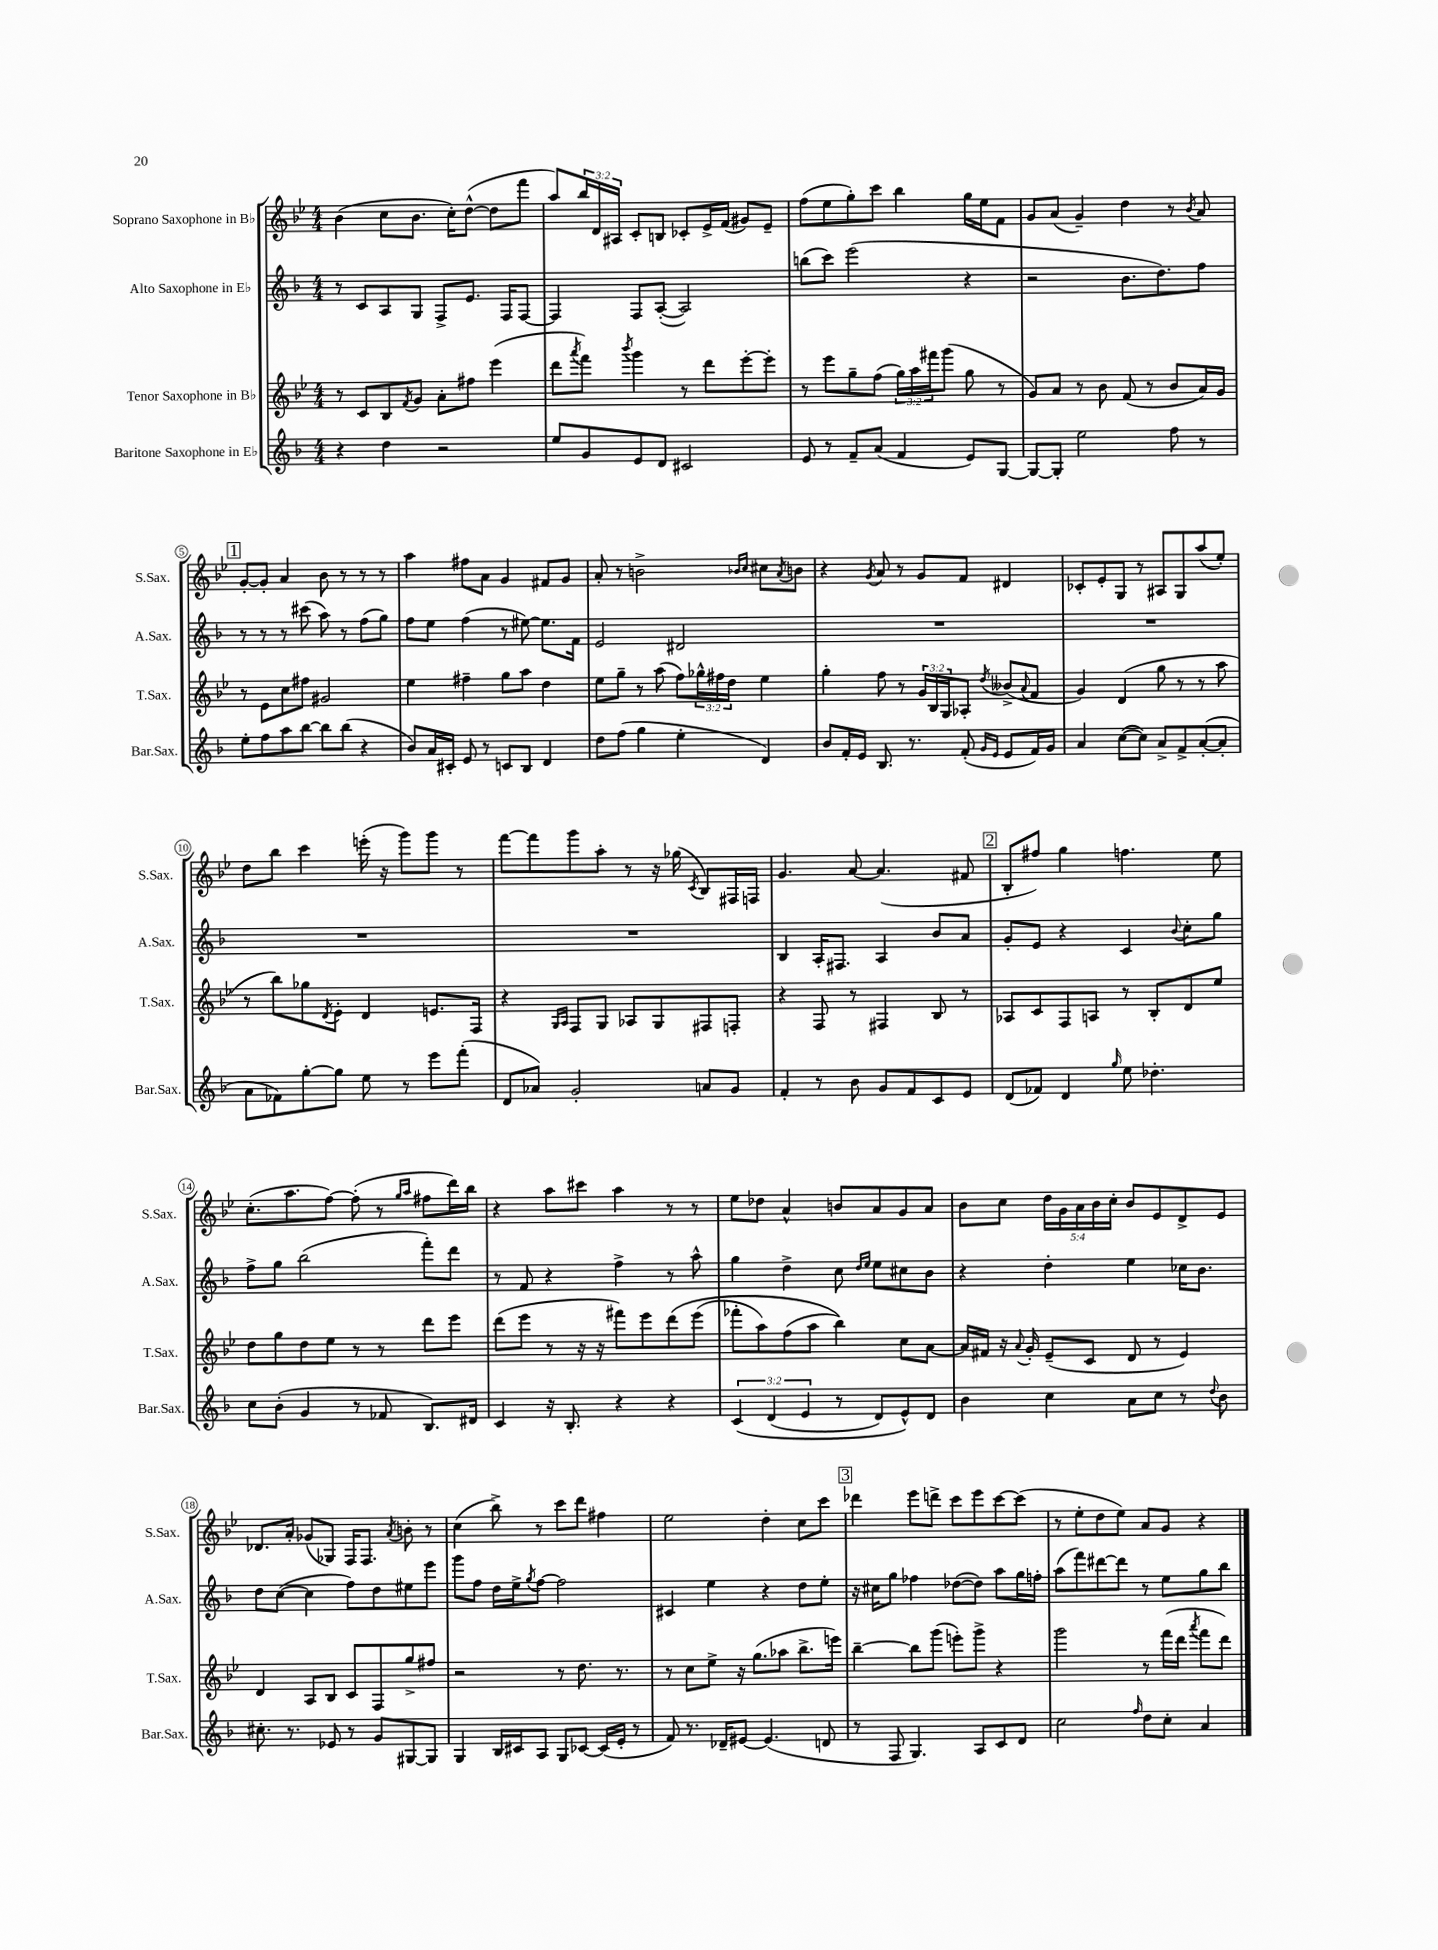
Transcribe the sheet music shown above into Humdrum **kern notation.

**kern	**kern	**kern	**kern
*staff4	*staff3	*staff2	*staff1
*clefG2	*clefG2	*clefG2	*clefG2
*k[b-]	*k[b-e-]	*k[b-]	*k[b-e-]
*M4/4	*M4/4	*M4/4	*M4/4
4r	8r	8r	(4b-\
.	8c/L	8c/L	.
4dd\	8B-/	8A/	8cc\L
.	8qf/	.	.
.	8g/J	8G/J	8.b-\J
2r	8a'\L	8F^/L	.
.	.	.	16cc'\LK)
.	8ff#\J	8.e/J	([8dd^^\J
.	(4eee-\	.	8dd\]L
.	.	16F/LK	.
.	.	[8F/J	8fff\J
=	=	=	=
8ee/L	8ddd\L	4F/]	8aa/L)
.	8qaaa/	.	.
8g/	8fff\J)	.	24bb-/L
.	.	.	24d/
.	.	.	24A#/JJ
.	8qbbb-/	.	.
8e/	4ggg\	8F/L	8c'/L
8d/J	.	([8A'/J	8B/J
2c#/	8r	2A/])	8c-'/L
.	8ddd\L	.	16e-^/L
.	.	.	(16f/JJ
.	[8eee-'\	.	8g#/L)
.	8eee-'\]J	.	8e-~/J
=	=	=	=
8e/	8r	(8bb\L	(8ff\L
8r	8eee-\L	8ccc\J)	8ee-\
8f~/L	8gg~\	(2eee\	8gg'\)
(8a/J	(8ff\J	.	8ccc\J
4f/	24gg\LL)	.	4bb-\
.	24aa\	.	.
.	24fff#\J	.	.
.	(8ggg\J	.	.
8e/L)	8gg\	4r	16gg\LL
.	.	.	16ee-\J
[8G/J	8r	.	8f\J
=	=	=	=
8G/_L	8g/L)	2r	8g/L
8G'/]J	8a/J	.	(8a/J
2ee\	8r	.	4g~/)
.	8b-\	.	.
.	(8f/	8.b-\L	4dd\
.	8r	.	.
.	.	8.dd\)	.
8ff\	8b-/L	.	8r
.	.	.	8qb-/
8r	16a/L)	8ff\J	8a/
.	16g/JJ	.	.
=	=	=	=
8ee'\L	8r	8r	[8g'/L
8ff\	8e-\L	8r	8g'/]J
8aa\	8cc\	8r	4a/
[8bb-\J	8ff#\J	(8ccc#\	.
8bb-\]L	2g#/	8aa\)	8b-\
(8bb-\J	.	8r	8r
4r	.	(8ff\L	8r
.	.	8gg\J)	8r
=	=	=	=
8b-/L)	4ee-\	8ff\L	4aa\
16a/L	.	8ee\J	.
16c#'/JJ	.	.	.
8e/	4ff#~\	(4ff\	8ff#\L
8r	.	.	8a\J
8c/L	8gg\L	8r	4g/
8B-/J	8aa\J	[8ee#\)	.
4d/	4dd\	8.ee#\]L	8f#/L
.	.	.	8g/J
.	.	16f\Jk	.
=	=	=	=
8dd\L	8ee-\L	2e/	8a'/
(8ff\J	8gg~\J	.	8r
4gg\	8r	.	2b^\
.	(8aa\	.	.
4ee'\	8ff\L)	2d#/	.
.	24gg-^^\L	.	.
.	24ff#\	.	.
.	24dd\JJ	.	.
.	.	.	16qqb-/LL
.	.	.	16qqcc/JJ
4d/)	4ee-\	.	8cc#\L
.	.	.	8qa/
.	.	.	8b\J
=	=	=	=
8b-/L	4gg'\	1r	4r
16f'/L	.	.	.
16e/JJ	.	.	.
.	.	.	8qg/
8.B-/	8ff\	.	8a/
.	8r	.	8r
8.r	.	.	.
.	24g/LL	.	8g/L
.	24B-/	.	.
.	24G/J	.	.
(8f'/	8A-'/J	.	8f/J
16qqg/LL	.	.	.
16qqe/JJ	8qdd/	.	.
8e/L	(8b--^/L	.	4d#/
.	8qqa/	.	.
16f/L)	8f/J	.	.
16g/JJ	.	.	.
=	=	=	=
4a/	4g/)	1r	8c-'/L
.	.	.	8e-'/
([8cc\L	(4d/	.	8G/J
8cc\]J)	.	.	8r
8a^/L	8gg\	.	8A#/L
8f^/	8r	.	8G/
([8a'/	8r	.	(8aa/
8a'/]J	8aa\	.	8ee-'/J)
=	=	=	=
8a\L	8r	1r	8dd\L
8f-\)	8bb-\L)	.	8bb-\J
[8gg'\	8gg-\	.	4ccc\
.	8qd/	.	.
8gg\]J	8e-'\J	.	.
8ee\	4d/	.	(16eee'\
.	.	.	16r
8r	.	.	8ggg\L)
8eee\L	8.e/L	.	8ggg\J
(8fff'\J	.	.	8r
.	16F/Jk	.	.
=	=	=	=
8d/L	4r	1r	[8fff\L
8a-/J)	.	.	8fff\]
.	16qqG/LL	.	.
.	16qqA/JJ	.	.
2g'/	8F/L	.	8ggg\
.	8G/J	.	8aa'\J
.	8A-/L	.	8r
.	8G/	.	16r
.	.	.	(16gg-\
.	.	.	8qc/
8a/L	8F#/	.	8B-/L)
8g/J	8F'/J	.	16F#/L
.	.	.	16F/JJ
=	=	=	=
4f'/	4r	4B-/	4.g/
8r	8F/	16A'/LK	.
.	.	8.F#/J	.
8b-\	8r	.	[8a/
8g/L	4F#/	4A/	(4.a/]
8f/	.	.	.
8c/	8B-/	8b-/L	.
8e/J	8r	8a/J	8f#/
=	=	=	=
(8d/L	8A-/L	8g'/L	8B-'/L
8f-/J)	8c/	8e/J	8ff#/J)
4d/	8F/	4r	4gg\
.	8A/J	.	.
16qqgg/	.	.	.
8ee\	8r	4c/	4.ff\
4.dd-'\	8B-'/L	.	.
.	.	8qqb-/	.
.	8d/	8cc'\L	.
.	8ee-/J	8gg\J	8ee-\
=	=	=	=
8cc\L	8dd\L	8ff^\L	(8.cc'\L
(8b-'\J	8gg\	8gg\J	.
.	.	.	8.aa\
4g/	8dd\	(2bb-\	.
.	8ee-\J	.	[8ff\J)
8r	8r	.	(8ff'\]
8f-/	8r	.	8r
.	.	.	16qqgg/LL
.	.	.	16qqaa/JJ
8.B-/L)	8ddd\L	8fff'\L)	8ff#\L
.	8eee-\J	8ddd\J	16ddd\L)
16d#/Jk	.	.	16bb-\JJ
=	=	=	=
4c/	(8ddd\L	8r	4r
.	8eee-\J	8f/	.
16r	8r	4r	8aa\L
8.B-'/	.	.	.
.	16r	.	8ccc#\J
.	16r	.	.
4r	8fff#\L)	4ff^\	4aa\
.	8eee-\	.	.
4r	&(8ddd\	8r	8r
.	(8eee-\J	8aa^^\	8r
=	=	=	=
&(6c/	8fff-'\L	4gg\	8ee-\L
.	8aa\)	.	8dd-\J
(6d/	.	.	.
.	(8ff\	4dd^\	4a^^/
6e/	.	.	.
.	8aa\J	.	.
8r	4bb-\)&)	8cc\	8b/L
.	.	16qqdd/LL	.
.	.	16qqee/JJ	.
8d/L)	.	8ee\L	8a/
8e^^/&)	8cc\L	8cc#\	8g/
8d/J	[8a\J	8b-\J	8a/J
=	=	=	=
4b-\	16a/]LL	4r	8b-\L
.	16f#/JJ	.	.
.	16r	.	8cc\J
.	8qqa/	.	.
.	16g'/	.	.
4cc\	(8e-~/L	4dd'\	20dd\LL
.	.	.	20g\
.	.	.	20a\
.	8c/J	.	.
.	.	.	20b-\
.	.	.	20cc'\JJ
8a\L	8d/	4ee\	8b-/L
8cc\J	8r	.	8e-/
8r	4e-/)	16cc-\LK	8d^/
.	.	8.b-\J	.
8qqdd/	.	.	.
8b-\	.	.	8e-/J
=	=	=	=
8.cc#'\	4d/	8dd\L	8.d-/L
.	.	([8cc\J	.
8.r	.	.	16a'/Jk
.	8A/L	4cc\]	(8g-/L
8e-/	8B-/J	.	8G-/J)
8r	8c/L	8ff\L)	16F/LK
.	.	.	8.F/J
8g/L	8F/	8dd\	.
.	.	.	8qa/
[8G#/	8gg^/	8ee#\	8b'\
8G#/]J	8ff#/J	8eee\J	8r
=	=	=	=
4G/	2r	8ggg\L	(4cc\
.	.	8ff\J	.
16B-/LL	.	16dd\LL	8bb-^\)
16c#/J	.	16ee^\J	.
.	.	8qgg/	.
8A/J	.	[8ff\J	8r
8G/L	8r	2ff\]	8ccc\L
[8c-/J	8.dd\	.	8ddd\J
(16c-/]LL	.	.	4ff#\
16e'/JJ	8.r	.	.
8r	.	.	.
=	=	=	=
8f/)	8r	4c#/	2ee-\
8.r	8cc\L	.	.
.	8ee-^\J	4ee\	.
16d-~/LK	.	.	.
[8e#/J	16r	.	.
.	(8.gg\L	.	.
(4.e#/]	.	4r	4dd'\
.	8aa-\J	.	.
.	8.bb-^\L	8dd\L	8cc\L
8d/	.	8ee'\J	8ccc\J
.	16eee\Jk)	.	.
=	=	=	=
8r	[4bb-~\	16r	4ddd-\
.	.	16cc#\LK	.
8F/	.	8gg\J	.
4.G/)	8bb-\]L	4ff-\	8eee-\L
.	(8ggg\J	.	8ddd^\J
.	8eee'\L)	([8dd-\L	8ccc\L
8A/L	8ggg^\J	8dd-\]J)	8eee-\
8c/	4r	8aa\L	[8ccc\
8d/J	.	16gg\L	(8ccc\]J
.	.	16ff'\JJ	.
=	=	=	=
2cc\	2ggg\	(8aa\L	8r
.	.	8fff\)	8ee-'\L
.	.	[8ddd#\	8dd\
.	.	8ddd#\]J	8ee-\J)
16qqff/	.	.	.
8dd\L	8r	8r	8a/L
8cc'\J	(16fff\LL	8ee\L	8g/J
.	16ddd\JJ	.	.
.	8qaaa/	.	.
4a/	8fff\L	8gg\	4r
.	8ddd\J)	8bb-\J	.
==	==	==	==
*-	*-	*-	*-
